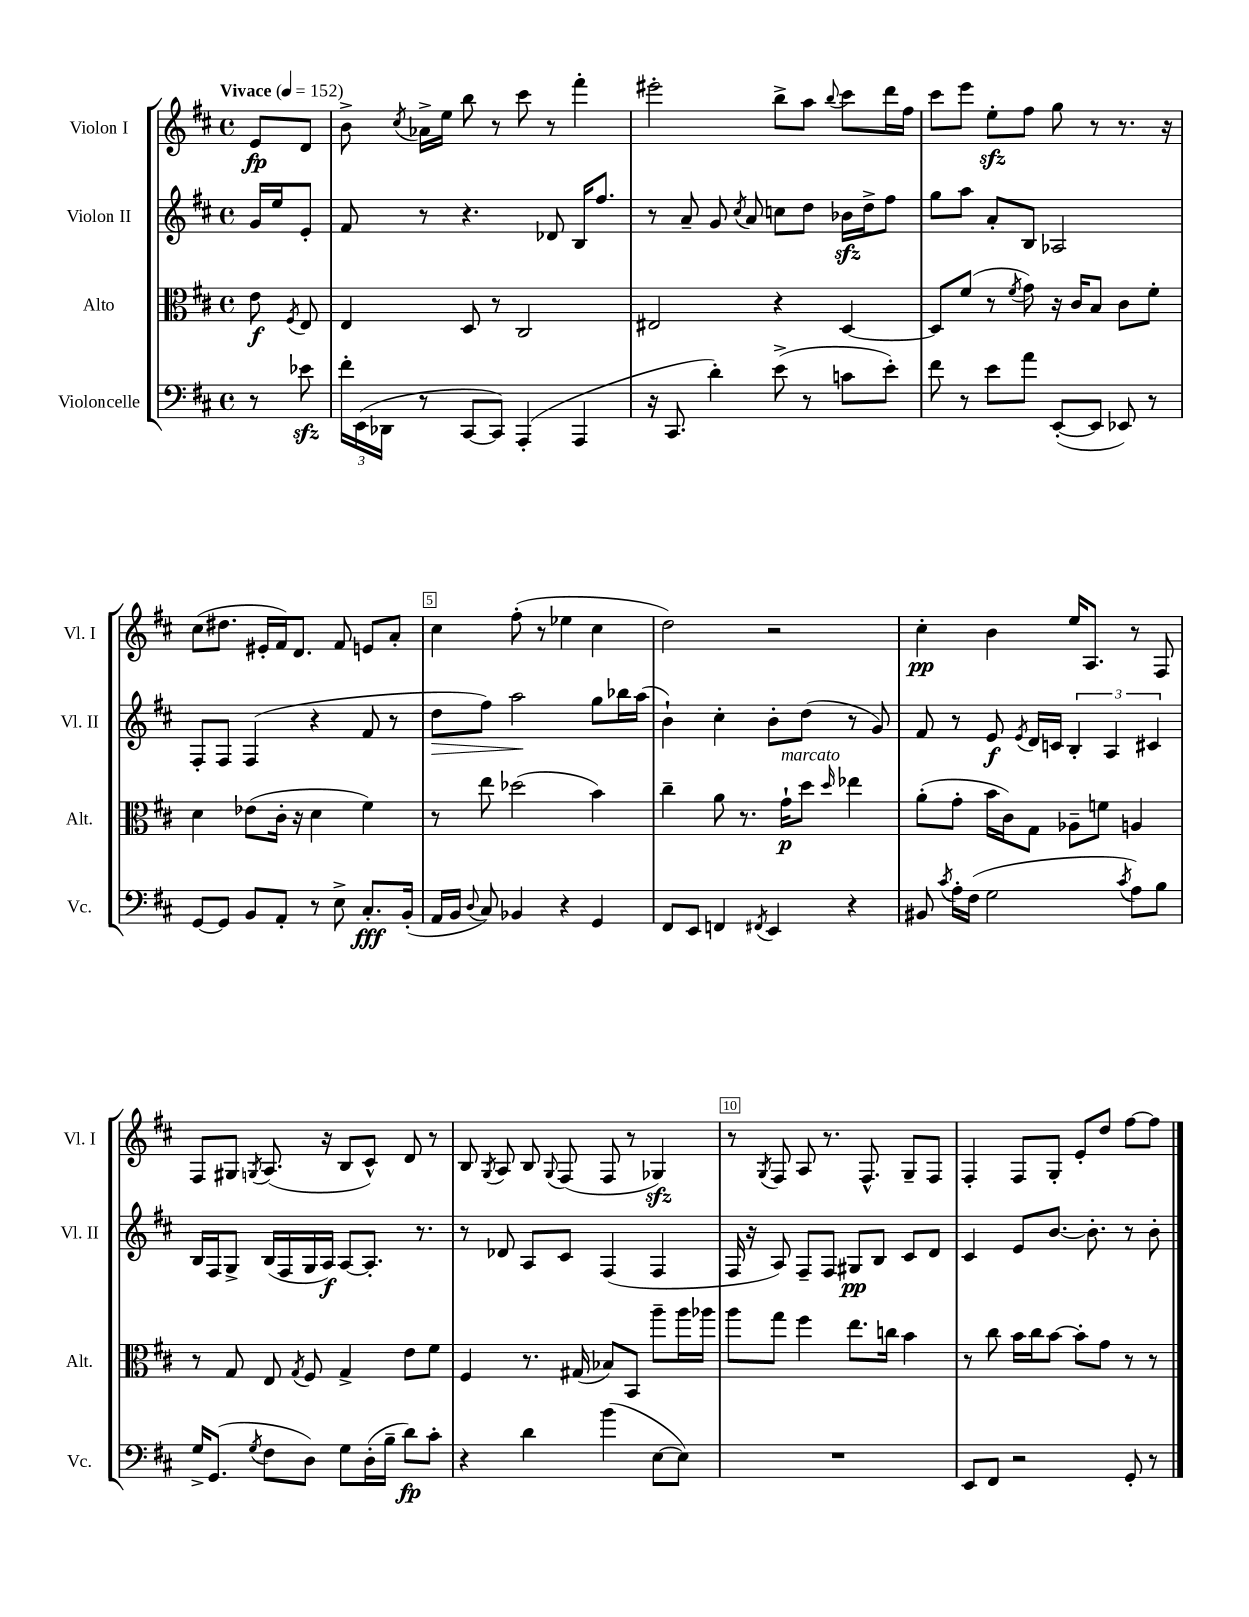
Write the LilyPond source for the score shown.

<<
\new StaffGroup <<
\new Staff = "s0" \with { instrumentName = "Violon I" shortInstrumentName = "Vl. I" } {
    \clef treble \key d \major \defaultTimeSignature \time 4/4 \partial 4 \tempo "Vivace" 4 = 152
    \autoBeamOff e'8[\fp d'8] |
    b'8-> \acciaccatura { cis''8 } aes'16[-> e''16] b''8 r8 cis'''8 r8 fis'''4-. |
    eis'''2-. b''8[-> a''8] \appoggiatura { b''8 } cis'''8[ d'''16 fis''16] |
    cis'''8[ e'''8] e''8[-.\sfz fis''8] g''8 r8 r8. r16 |
    cis''8[( dis''8.] eis'16[-. fis'16) d'8.] fis'8 e'8[ a'8]-. |
    cis''4 fis''8-.( r8 ees''4 cis''4 |
    d''2) r2 |
    cis''4-.\pp b'4 e''16[ a8.] r8 fis8 |
    fis8[ gis8] \acciaccatura { g8 } a8.( r16 b8[ cis'8]-^) d'8 r8 |
    b8 \acciaccatura { g8 } a8 b8 \appoggiatura { g8 } fis8( fis8 r8 ges4\sfz) |
    r8 \acciaccatura { g8 } fis8 a8 r8. fis8.-^ g8[-- fis8] |
    fis4-. fis8[ g8]-. e'8[-. d''8] fis''8[~ fis''8] \bar "|." |
}
\new Staff = "s1" \with { instrumentName = "Violon II" shortInstrumentName = "Vl. II" } {
    \clef treble \key d \major \defaultTimeSignature \time 4/4 \partial 4
    \autoBeamOff g'16[ e''16 e'8]-. |
    fis'8 r8 r4. des'8 b16[ fis''8.] |
    r8 a'8-- g'8 \acciaccatura { cis''8 } a'8 c''8[ d''8] bes'16[\sfz d''16-> fis''8] |
    g''8[ a''8] a'8[-. b8] aes2 |
    fis8[-. fis8] fis4( r4 fis'8 r8 |
    d''8[\> fis''8]) a''2\! g''8[ bes''16 a''16]( |
    b'4-!) cis''4-. b'8[-. d''8]( r8 g'8) |
    fis'8 r8 e'8\f \acciaccatura { e'8 } d'16[ c'16] \tuplet 3/2 { b4-. a4 cis'4 } |
    b16[ fis16 g8]-> b16[( fis16 g16 a16]\f) a8[~ a8.]-. r8. |
    r8 des'8 a8[ cis'8] fis4( fis4 |
    fis16 r16 a8) fis8[-- fis8] gis8[\pp b8] cis'8[ d'8] |
    cis'4 e'8[ b'8.]~ b'8.-. r8 b'8-. \bar "|." |
}
\new Staff = "s2" \with { instrumentName = "Alto" shortInstrumentName = "Alt." } {
    \clef alto \key d \major \defaultTimeSignature \time 4/4 \partial 4
    \autoBeamOff e'8\f \acciaccatura { fis8 } e8 |
    e4 d8 r8 cis2 |
    eis2 r4 d4~ |
    d8[ fis'8]( r8 \acciaccatura { fis'8 } g'8) r16 cis'16[ b8] cis'8[ fis'8]-. |
    d'4 ees'8[( cis'16]-. r16 d'4 fis'4) |
    r8 e''8 des''2( b'4) |
    cis''4-- a'8 r8. g'16[-!\p^\markup { \italic "marcato" } d''8] \grace { d''16 } ees''4 |
    a'8[-.( g'8]-. b'16[ cis'16) g8] aes8[-- f'8] a4 |
    r8 g8 e8 \acciaccatura { g8 } fis8 g4-> e'8[ fis'8] |
    fis4 r8. gis16( bes8[) b,8] a''8[-- a''16 aes''16] |
    a''8[ g''8] fis''4 e''8.[ c''16] b'4 |
    r8 cis''8 b'16[ cis''16 b'8]~ b'8[-. g'8] r8 r8 \bar "|." |
}
\new Staff = "s3" \with { instrumentName = "Violoncelle" shortInstrumentName = "Vc." } {
    \clef bass \key d \major \defaultTimeSignature \time 4/4 \partial 4
    \autoBeamOff r8 ees'8\sfz |
    \tuplet 3/2 { fis'16[-. e,16( des,16] } r8 cis,8[~ cis,8]) a,,4-.( a,,4 |
    r16 cis,8. d'4-.) e'8->( r8 c'8[ e'8]-.) |
    fis'8 r8 e'8[ a'8] e,8[~-.( e,8] ees,8) r8 |
    g,8[~ g,8] b,8[ a,8]-. r8 e8-> cis8.[-.\fff b,16]-.( |
    a,16[ b,16] \appoggiatura { d8 } cis8) bes,4 r4 g,4 |
    fis,8[ e,8] f,4 \acciaccatura { fis,8 } e,4 r4 |
    bis,8 \acciaccatura { cis'8 } a16[-. fis16]( g2 \acciaccatura { cis'8 } a8[) b8] |
    g16[-> g,8.]( \acciaccatura { g8 } fis8[ d8]) g8[ d16-.( b16]-- d'8[\fp) cis'8]-. |
    r4 d'4 b'4( e8[~ e8]) |
    R1 |
    e,8[ fis,8] r2 g,8-. r8 \bar "|." |
}
>>
>>
\layout { \context { \Score \override BarNumber.break-visibility = ##(#f #t #t) barNumberVisibility = #(every-nth-bar-number-visible 5) \override BarNumber.stencil = #(make-stencil-boxer 0.1 0.3 ly:text-interface::print) } }
